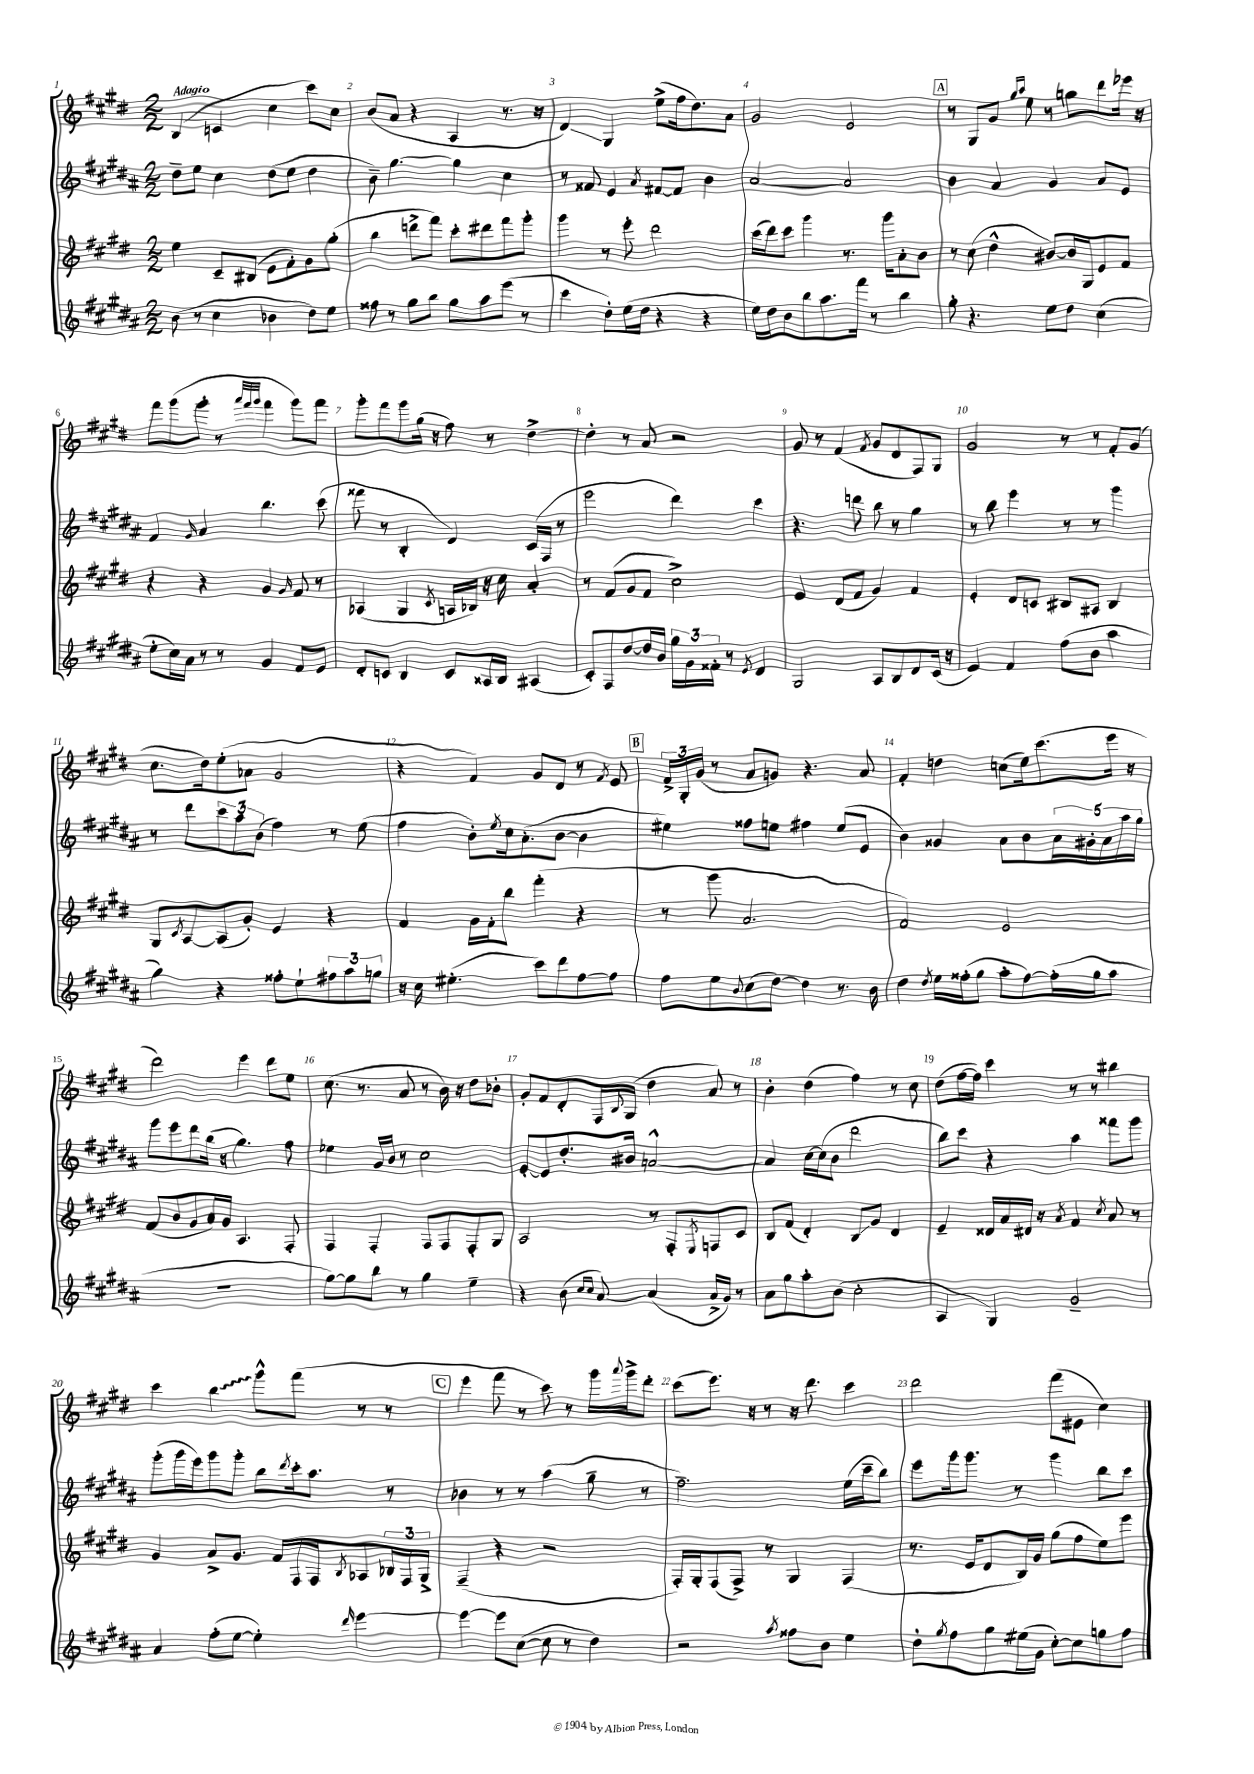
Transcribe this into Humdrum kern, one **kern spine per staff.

**kern	**kern	**kern	**kern
*staff4	*staff3	*staff2	*staff1
*clefG2	*clefG2	*clefG2	*clefG2
*k[f#c#g#d#a#]	*k[f#c#g#d#]	*k[f#c#g#d#a#]	*k[f#c#g#d#]
*M2/2	*M2/2	*M2/2	*M2/2
(8b\	4ee\	8dd#~\L	(4B/
8r	.	8ee\J	.
4cc#\	8c#~/L	4cc#\	4c/
.	(8B#/J	.	.
4b-\	8e\L	(8dd#\L	4cc#\
.	8f#'\)	8ee\J	.
8dd#\L)	8g#\	4dd#\	8ccc#\L)
8ee\J	(8gg#'\J	.	8cc#\J
=	=	=	=
8ff##\	4bb\	8b~\)	(8b/L
8r	.	[4.gg#\	8a/J
8gg#\L	8ddd^\L	.	4r
8bb\J	8fff#\J)	.	.
8gg#\L	8ccc#'\L	4gg#\]	4A/
8aa#\	8ddd#\	.	.
(8eee\J	8fff#\	4cc#\	8.r
8r	8ggg#'\J	.	.
.	.	.	16r
=	=	=	=
4ccc#\	4ggg#\	8r	4d#/)
.	.	8f##/	.
8dd#'\L)	8r	4e/	4G#/
(16ee\L	8eee'\	.	.
16dd#\JJ	.	.	.
.	.	8qa#/	.
4r	2ddd#\	[8f#/L	(8ee^\L
.	.	8f#/]J	16ff#\k
.	.	.	8.dd#\)
4r	.	4b\	.
.	.	.	8a\J
=	=	=	=
16ee\LL)	(16ccc#\LL	[2a#/	2g#/
16dd#\J	16ddd#\J)	.	.
8b\	8ccc#\J	.	.
8bb\	4ggg#\	.	.
8.aa#\	.	.	.
.	8.r	2a#/]	2e/
16fff#\Jk	.	.	.
8r	.	.	.
.	16ggg#\LK	.	.
4bb\	8a'\	.	.
.	8b\J	.	.
=	=	=	=
8gg#'\	8r	4b\	8r
4.r	(8cc#\	.	8G#/L
.	4dd#^^\	4a#/	8g#/J
.	.	.	16qqgg#/LL
.	.	.	16qqaa/JJ
.	.	.	8ee\
8ee\L	[8b#/L)	4g#/	8r
8dd#\J	16b#/]L	.	8gg\L
.	16G#/J	.	.
(4cc#\	8e/	8a#/L	8ddd#\
.	8f#/J	8e/J	16eee-\Jk
.	.	.	16r
=	=	=	=
8ee'\L	4r	4f#/	8fff#\L
16cc#\L)	.	.	(8ggg#\
16a#\JJ	.	.	.
.	.	16qqg#/	.
8r	4r	4a#/	8ggg#'\J
8r	.	.	8r
.	.	.	32qqaaa/LLL
.	.	.	32qqfff#/
.	.	.	32qqggg#/JJJ
4g#/	4g#/	4.bb\	4fff#\
.	16qqg#/	.	.
8f#/L	8f#/	.	8ggg#\L)
8e/J	8r	(8ccc#\	8fff#\J
=	=	=	=
8d#'/L	(4A-/	8fff##\	8ggg#'\L
8c/J	.	8r	8fff#\
4B/	4G#/	4B'/	8ggg#\
.	.	.	(16gg#\Jk
.	.	.	16r
.	8qc#/	.	.
8c/L	16A/LL	4d#/)	8ff#\)
.	16B-/JJ)	.	.
16A##/L	16r	.	8r
16B/JJ	16cc#\	.	.
(4A#/	4a'/	(16c#/LL	[4dd#^\
.	.	16F#/JJ	.
.	.	8r	.
=	=	=	=
8c#'/L)	8r	2eee\	4dd#'\]
8F#/	(8f#/L	.	.
[8dd#/	8g#/	.	8r
16dd#/]L	8f#/J	.	8a/
16b/JJ	.	.	.
24gg#\LL	2cc#^\)	4ddd#\)	2r
24g#\	.	.	.
24f##'\JJ	.	.	.
8r	.	.	.
8qe/	.	.	.
4d#/	.	4ccc#\	.
=	=	=	=
2G#/	4e/	4.r	8g#/
.	.	.	8r
.	(8d#/L	.	(4f#/
.	8f#/J	8ddd\	.
.	.	.	8qf#/
8A#/L	4g#/)	8bb\	8g#/L
8B/	.	8r	8d#/
8d#/	4f#/	4gg#\	8F#/)
(16c#/Jk	.	.	8G#/J
16r	.	.	.
=	=	=	=
4e/)	4e'/	8r	2g#/
.	.	8bb\	.
4f#/	8d#/L	4eee\	.
.	8c/J	.	.
(8ff#\L	8B#/L	8r	8r
8b\J	8A#/J	8r	8r
4aa#\	4B#/	4ggg#\	8f#'/L
.	.	.	(8g#/J
=	=	=	=
4gg#\)	8G#/L	8r	8.cc#\L
.	8qc#/	.	.
.	[8A/	8ddd#\L	.
.	.	.	16dd#\k)
4r	(8A/]	12ccc#\	(8ee'\
.	.	12aa#\	.
.	8g#'/J)	.	8a-\J
.	.	(12b\J	.
8ff##'\L	4e/	4ff#\)	2g#/
8ee`\	.	.	.
12ff#\	4r	8r	.
12aa#\	.	.	.
.	.	(8ee\	.
12gg\J	.	.	.
=	=	=	=
16r	4f#/	4ff#\	4r
16cc#\	.	.	.
(4.ee#'\	.	.	.
.	16g#\LL	8b'\L)	4f#/)
.	16f#'\J	.	.
.	.	8qee/	.
.	8bb\J	16cc#\k	.
.	.	(8.a#'\	.
8ccc#\L)	(4fff#'\	.	8g#/L
8ddd#\	.	[8b\J	8d#/J
[8ff#\	4r	4b\]	8r
.	.	.	8qf#/
8ff#\]J	.	.	8e/
=	=	=	=
8ff#\L	8r	4ee#\)	24f#^/LL
.	.	.	24G#'/
.	.	.	(24g#/JJ
8ee\	8ggg#\	.	8r
8qqb/	.	.	.
(8cc#\	2.a/	8ff##\L	8a/L
[8dd#\J)	.	8ee\J	8g/J)
4dd#\]	.	4ff#\	4.r
8.r	.	(8ee/L	.
.	.	8e/J	8a/
16b\	.	.	.
=	=	=	=
4dd#\	2f#/)	4b\)	4f#'/
8qdd#/	.	.	.
16ee\LL	.	4g##/	4dd\
(16ff##'\J	.	.	.
8gg#\J	.	.	.
8aa#'\L	2e/	8a#\L	(8cc\L
[8ff##\)	.	8b\	16ee\k)
.	.	.	(8.ccc#\
(16ff##'\]L	.	20a#\L	.
.	.	20g#'\	.
16gg#\J	.	.	.
.	.	20a#\	.
8aa#\J	.	.	16eee\Jk
.	.	20aa#\	.
.	.	.	16r
.	.	20gg#\JJ	.
=	=	=	=
1r	(8f#/L	8ggg#\L	2ddd#\)
.	8b/	8eee\	.
.	8g#/	8ddd#\	.
.	16a/L)	(16bb\Jk	.
.	16g#/JJ	16r	.
.	4.A/	4.gg#\)	4eee\
.	.	.	8ddd#\L
.	8F#'/	8ff#\	8ee\J
=	=	=	=
[8gg#\L)	4F#/	4ee-\	(8.cc#\
8gg#\]	.	.	.
.	.	.	8.r
8bb\J	4F#'/	16g#/LL	.
.	.	16b/JJ	.
8r	.	8r	8a/
4gg#\	8F#/L	2cc#\	8r
.	8F#/	.	16b\)
.	.	.	16r
4ee~\	8F#'/	.	8dd#\L
.	8G#/J	.	8b-'\J
=	=	=	=
4r	2A/	[8e'/L	8g#'/L
.	.	8e/]	8f#/
(8b\	.	8.dd#'/	8d#'/
16qqcc#/LL	.	.	.
16qqcc#/JJ	.	.	.
[8a#/)	.	.	16F#/L
.	.	.	8qqB/
.	.	16b#/Jk	(16G#/JJ
(4a#/]	8r	[2a^^/	4dd#\
.	8F#'/L	.	.
.	8qE/	.	.
16a#^/LL	8F/	.	8a/)
16g#/JJ)	.	.	.
8r	8c#/J	.	8r
=	=	=	=
8a#\L	8B/L	4a/]	4b'\
8gg#\	(8f#/J	.	.
8aa#'\	4d#'/)	[16cc#\LL	(4dd#\
.	.	(16cc#\]J	.
(8b\J	.	8b\J	.
2cc#'\	8B/L	2ddd#\	4ff#\)
.	8g#/J	.	.
.	4d#/	.	8r
.	.	.	8cc#\
=	=	=	=
4A#/	4e~/	8bb\L)	(8dd#\L
.	.	8ccc#\J	[16ff#\L
.	.	.	16ff#\]JJ)
4G#/)	16d##/LL	4r	4ccc#\
.	16a/	.	.
.	16d#/JJ	.	.
.	16r	.	.
.	8qa/	.	.
2g#~/	4f#/	4aa#\	8r
.	.	.	8r
.	8qcc#/	.	.
.	8a/	8fff##\L	4bb#\
.	8r	8ggg#\J	.
=	=	=	=
4a#/	4g#/	(8ggg#'\L	4ccc#\
.	.	16ggg#\L	.
.	.	16eee\J)	.
(8ff#'\L	8a^/L	8ggg#\	4bb\
[8ee\J	8.g#/J	8ggg#'\J	.
4ee'\])	.	8bb\L	8ggg#^^\L
.	16f#/LL	.	.
.	.	8qddd#/	.
.	16F#/	16ccc#'\k	(8fff#\J
.	16F#/J	8.aa#\J	.
16qqddd#/	8qB/	.	.
[4eee\	8A-/	.	8r
.	24B-/L	8r	8r
.	24F#/	.	.
.	24G#^/JJ	.	.
=	=	=	=
4eee\_	(4F#~/	4b-\	4eee\
8eee\]L	4r	8r	8fff#\
([8cc#\J	.	8r	8r
8cc#\]	2r	(4aa#\	8ccc#\)
8r	.	.	8r
4dd#\)	.	8gg#~\	16ggg#\LL
.	.	.	8qqaaa/
.	.	.	16ggg#^\J
.	.	8r	8ddd#'\J
=	=	=	=
2r	16F#'/LL)	2.ff#~\)	(8ccc#\L
.	16G#'/J	.	.
.	(8F#/	.	8.eee\J)
.	8F#^/J)	.	.
.	.	.	16r
.	8r	.	8r
8qaa#/	.	.	.
8ff##\L	4G#/	.	16r
.	.	.	8.ddd#\
8b\J	.	.	.
4ee\	(4F#/	(16ee\LL	4ccc#\
.	.	16ccc#~\J	.
.	.	8bb\J)	.
=	=	=	=
8dd#'\L	8.r	8eee\L	2ddd#\
8qgg#/	.	.	.
8ff#\	.	16ggg#\k	.
.	16e/LK	8.ggg#\J	.
8gg#\	8d#/	.	.
(16ee#\L	16B/L)	8r	.
16g#\JJ	16g#/JJ	.	.
[8cc#'\L)	(8gg#\L	4ggg#\	(8fff#\L
8cc#\]	8ff#\	.	8e#\J
8gg\	8ee\)	8bb\L	4cc#\)
8ff#\J	8eee\J	8ccc#\J	.
==	==	==	==
*-	*-	*-	*-
